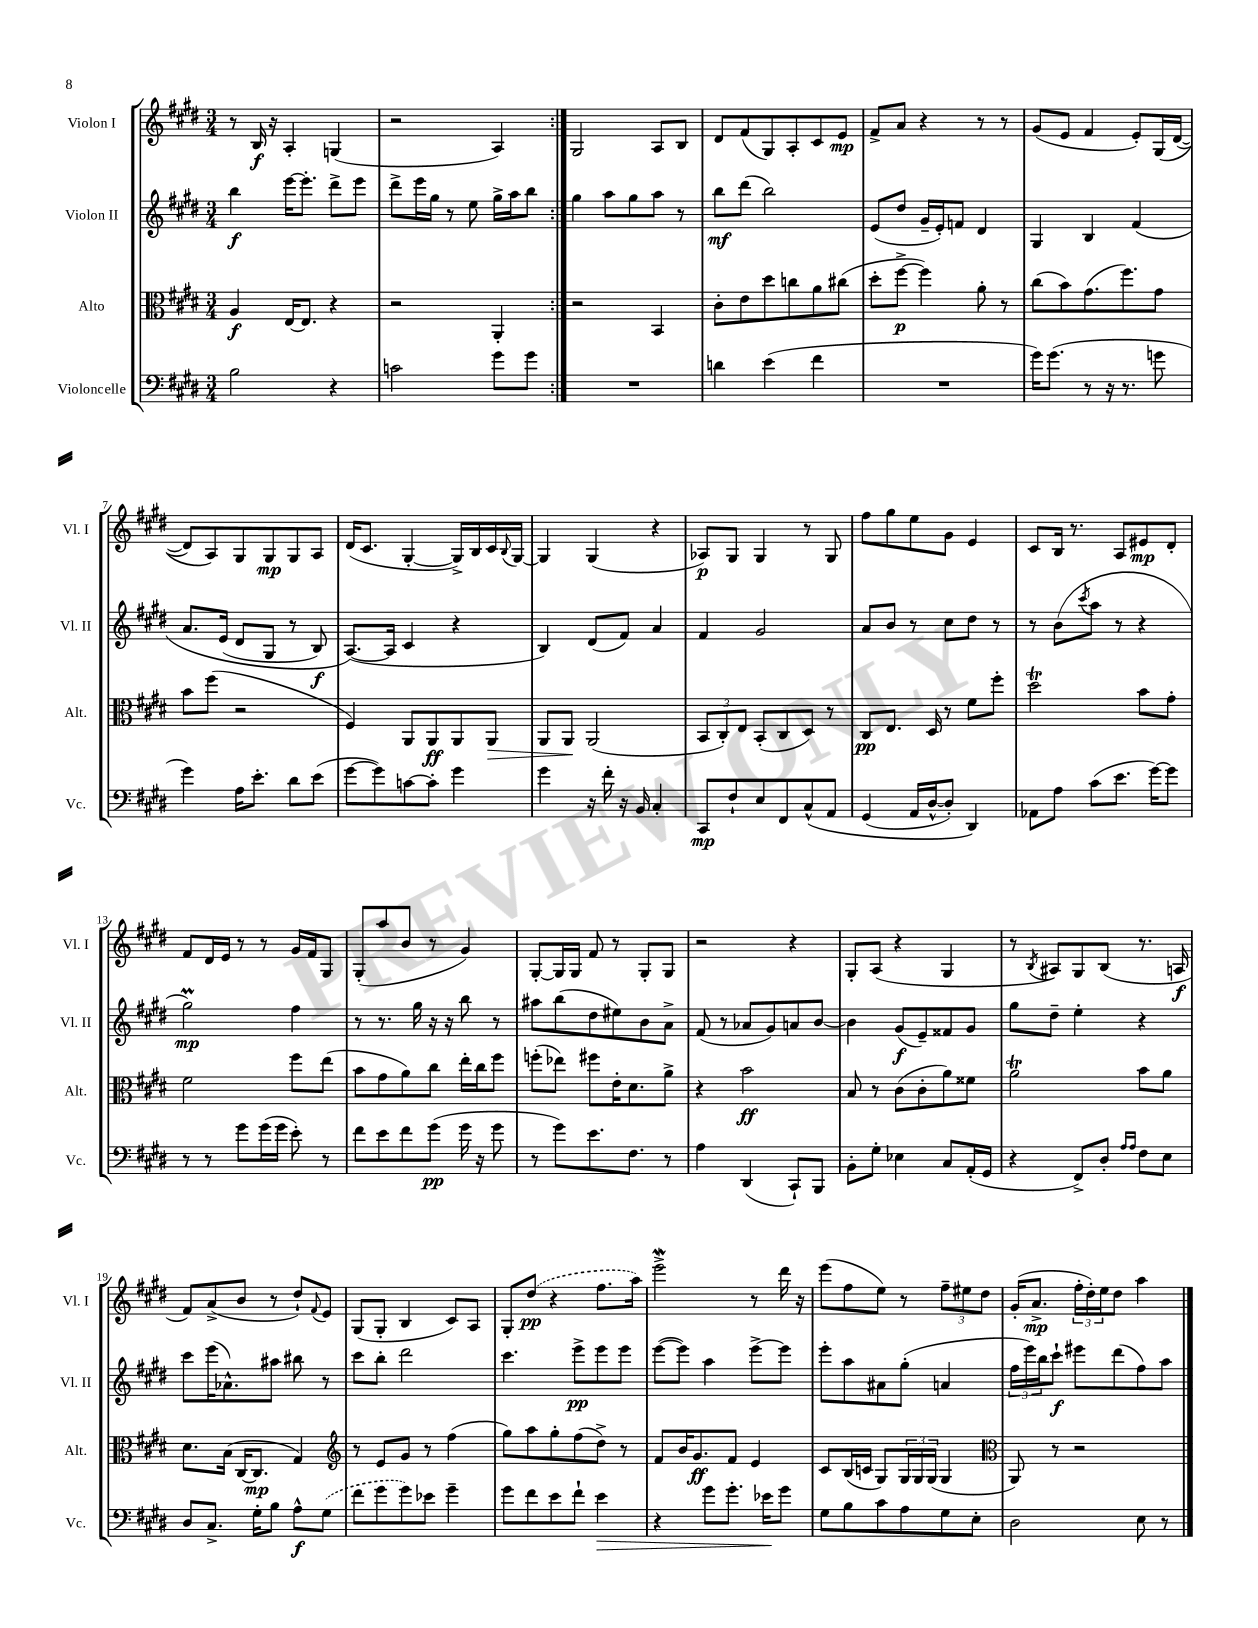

**kern	**dynam	**kern	**dynam	**kern	**dynam	**kern	**dynam
*part4	*part4	*part3	*part3	*part2	*part2	*part1	*part1
*staff4	*staff4	*staff3	*staff3	*staff2	*staff2	*staff1	*staff1
*I"Violoncelle	*	*I"Alto	*	*I"Violon II	*	*I"Violon I	*
*I'Vc.	*	*I'Alt.	*	*I'Vl. II	*	*I'Vl. I	*
*clefF4	*	*clefC3	*	*clefG2	*	*clefG2	*
*k[f#c#g#d#]	*	*k[f#c#g#d#]	*	*k[f#c#g#d#]	*	*k[f#c#g#d#]	*
*M3/4	*	*M3/4	*	*M3/4	*	*M3/4	*
=1	=1	=1	=1	=1	=1	=1	=1
2B\	.	4A/	f	4bb\	f	8r	.
.	.	.	.	.	.	16B/	f
.	.	.	.	.	.	16r	.
.	.	[16E/KL	.	[16eee\KL	.	4A'/	.
.	.	8.E/J]	.	8.eee'\J]	.	.	.
4r	.	4r	.	8ddd#^\L	.	(4Gn/	.
.	.	.	.	8eee\J	.	.	.
=2	=2	=2	=2	=2	=2	=2	=2
2cn\	.	2r	.	8ddd#^\L	.	2r	.
.	.	.	.	16eee\L	.	.	.
.	.	.	.	16gg#\JJ	.	.	.
.	.	.	.	8r	.	.	.
.	.	.	.	8ee\	.	.	.
8g#\L	.	4AA'/	.	16gg#^\LL	.	4A/)	.
.	.	.	.	16aa\J	.	.	.
8g#\J	.	.	.	8bb\J	.	.	.
=3:|!	=3:|!	=3:|!	=3:|!	=3:|!	=3:|!	=3:|!	=3:|!
2.r	.	2r	.	4gg#\	.	2G#/	.
.	.	.	.	8aa\L	.	.	.
.	.	.	.	8gg#\	.	.	.
.	.	4BB/	.	8aa\J	.	8A/L	.
.	.	.	.	8r	.	8B/J	.
=4	=4	=4	=4	=4	=4	=4	=4
4dn\	.	8c#'\L	.	8bb\L	mf	8d#/L	.
.	.	8e\	.	(8ddd#\J	.	(8f#/	.
(4e\	.	8dd#\	.	2bb\)	.	8G#/)	.
.	.	8ccn\	.	.	.	8A'/	.
4f#\	.	8a\	.	.	.	8c#/	.
.	.	(8cc#X\J	.	.	.	8e/J	mp
=5	=5	=5	=5	=5	=5	=5	=5
2.r	.	8dd#'\L	.	(8e/L	.	8f#^/L	.
.	.	[8ff#^\J	p	8dd#/J	.	8a/J	.
.	.	4ff#\])	.	16g#~/LL	.	4r	.
.	.	.	.	16e'/J)	.	.	.
.	.	.	.	8fn/J	.	.	.
.	.	8a'\	.	4d#/	.	8r	.
.	.	8r	.	.	.	8r	.
=6	=6	=6	=6	=6	=6	=6	=6
16g#\KL)	.	(8cc#\L	.	4G#/	.	(8g#/L	.
(8.g#\J	.	.	.	.	.	.	.
.	.	8b\)	.	.	.	8e/J	.
8r	.	(8.g#\	.	4B/	.	4f#/	.
16r	.	.	.	.	.	.	.
8.r	.	8.ff#\)	.	.	.	.	.
.	.	.	.	(4f#/	.	8e'/L)	.
8gn\	.	8g#\J	.	.	.	(16G#/L	.
.	.	.	.	.	.	([16d#/JJ	.
!!LO:LB:g=z
=7	=7	=7	=7	=7	=7	=7	=7
4g#\)	.	8b\L	.	8.a/L	.	8d#/L])	.
.	.	(8ff#\J	.	.	.	8A/)	.
.	.	.	.	(16e/Jk	.	.	.
16A\KL	.	2r	.	8d#/L	.	8G#/	.
8.e'\J	.	.	.	.	.	.	.
.	.	.	.	8G#/J	.	8G#/	mp
8d#\L	.	.	.	8r	.	8G#/	.
(8e\J	.	.	.	8B/)	f	8A/J	.
=8	=8	=8	=8	=8	=8	=8	=8
[8g#\L	.	4F#/)	.	([8.A/L)	.	(16d#/KL	.
.	.	.	.	.	.	8.c#/J	.
8g#\])	.	.	.	.	.	.	.
.	.	.	.	16A/Jk]	.	.	.
[8cn\	.	8AA/L	.	4c#/	.	[4G#'/	.
8c'\J]	.	8AA/	ff	.	.	.	.
4g#\	.	8AA/	.	4r	.	16G#^/LL])	.
.	.	.	.	.	.	16B/	.
!	!	!	!LO:HP:b	!	!	!	!
.	.	8AA/J	>	.	.	16c#/	.
.	.	.	.	.	.	8qqB/	.
.	.	.	.	.	.	[16G#/JJ	.
=9	=9	=9	=9	=9	=9	=9	=9
4g#\	.	8AA/L	.	4B/)	.	4G#/]	.
.	.	8AA/J	.	.	.	.	.
16r	.	(2AA/	]	(8d#/L	.	(4G#/	.
16f#'\	.	.	.	.	.	.	.
16r	.	.	.	8f#/J)	.	.	.
16BB/	.	.	.	.	.	.	.
4C#'/	.	.	.	4a/	.	4r	.
=10	=10	=10	=10	=10	=10	=10	=10
8CC#/L	mp	12BB/L	.	4f#/	.	8A-X/L)	p
.	.	12C#'/)	.	.	.	.	.
8F#`/	.	.	.	.	.	8G#/J	.
.	.	12E/J	.	.	.	.	.
8E/	.	(8BB'/L	.	2g#/	.	4G#/	.
8FF#/	.	8C#/	.	.	.	.	.
(8C#^^/	.	8D#/J)	.	.	.	8r	.
8AA/J	.	8r	.	.	.	8G#/	.
=11	=11	=11	=11	=11	=11	=11	=11
(4GG#/	.	8C#/L	pp	8a/L	.	8ff#\L	.
.	.	8.E/J	.	8b/J	.	8gg#\	.
16AA/LL	.	.	.	8r	.	8ee\	.
[16D#^^/J	.	16D#/	.	.	.	.	.
8D#'/J])	.	8r	.	8cc#\L	.	8g#\J	.
4DD#/)	.	8f#\L	.	8dd#\J	.	4e/	.
.	.	8ff#'\J	.	8r	.	.	.
=12	=12	=12	=12	=12	=12	=12	=12
8AA-X\L	.	2dd#t\	.	8r	.	8c#/L	.
8A\J	.	.	.	(8b\L	.	16B/Jk	.
.	.	.	.	.	.	8.r	.
.	.	.	.	8qccc#/	.	.	.
(8c#\L	.	.	.	8aa\J	.	.	.
8.e\J	.	.	.	8r	.	8A/L	.
.	.	8b\L	.	4r	.	8e#X/	mp
[16g#\KL)	.	.	.	.	.	.	.
8g#\J]	.	8g#'\J	.	.	.	8d#'/J	.
!!LO:LB:g=z
=13	=13	=13	=13	=13	=13	=13	=13
8r	.	2f#\	.	2gg#m\)	mp	8f#/L	.
8r	.	.	.	.	.	16d#/L	.
.	.	.	.	.	.	16e/JJ	.
8g#\L	.	.	.	.	.	8r	.
(16g#\L	.	.	.	.	.	8r	.
16g#\JJ	.	.	.	.	.	.	.
8e'\)	.	8ff#\L	.	4ff#\	.	16g#/LL	.
.	.	.	.	.	.	16f#/J	.
8r	.	(8ee\J	.	.	.	8G#/J	.
=14	=14	=14	=14	=14	=14	=14	=14
8f#\L	.	8b\L	.	8r	.	(8G#'/L	.
8e\	.	8g#\	.	8.r	.	8aa/	.
8f#\	.	8a\)	.	.	.	8b/J	.
.	.	.	.	16gg#\	.	.	.
(8g#\J	pp	8cc#\J	.	16r	.	8r	.
.	.	.	.	16r	.	.	.
16g#\	.	16ee'\LL	.	8bb\	.	4g#/)	.
16r	.	16cc#\J	.	.	.	.	.
8g#\	.	8ff#\J	.	8r	.	.	.
=15	=15	=15	=15	=15	=15	=15	=15
8r	.	(8ffn'\L	.	8aa#X\L	.	[8G#'/L	.
8g#\L)	.	8ee-X\J)	.	(8bb\	.	16G#/L]	.
.	.	.	.	.	.	16G#/JJ	.
8.e\	.	8ff#X\L	.	8dd#\	.	8f#/	.
.	.	16e'\K	.	8ee#X\)	.	8r	.
8.F#\J	.	8.d#\	.	.	.	.	.
.	.	.	.	8b\	.	8G#'/L	.
8r	.	8a^\J	.	8a^\J	.	8G#/J	.
=16	=16	=16	=16	=16	=16	=16	=16
4A\	.	4r	.	(8f#/	.	2r	.
.	.	.	.	8r	.	.	.
(4DD#/	.	2b\	ff	8a-X/L	.	.	.
.	.	.	.	8g#/)	.	.	.
8CC#`/L)	.	.	.	8an/	.	4r	.
8BBB/J	.	.	.	[8b/J	.	.	.
=17	=17	=17	=17	=17	=17	=17	=17
8BB'\L	.	8B/	.	4b\]	.	8G#'/L	.
8G#'\J	.	8r	.	.	.	(8A/J	.
4E-X\	.	(8c#\L	.	(8g#/L	f	4r	.
.	.	8c#'\	.	8e~/)	.	.	.
8C#/L	.	8a\)	.	8f##X/	.	4G#/	.
(16AA'/L	.	8f##X\J	.	8g#/J	.	.	.
16GG#/JJ	.	.	.	.	.	.	.
=18	=18	=18	=18	=18	=18	=18	=18
4r	.	2aT\	.	8gg#\L	.	8r	.
.	.	.	.	.	.	8qB/	.
.	.	.	.	8dd#~\J	.	8A#X/L)	.
8FF#^/L)	.	.	.	4ee'\	.	8G#/	.
8D#'/J	.	.	.	.	.	(8B/J	.
16qqA/LL	.	.	.	.	.	.	.
16qqA/JJ	.	.	.	.	.	.	.
8F#\L	.	8b\L	.	4r	.	8.r	.
8E\J	.	8a\J	.	.	.	.	.
.	.	.	.	.	.	16An/	f
!!LO:LB:g=z
=19	=19	=19	=19	=19	=19	=19	=19
8D#/L	.	8.d#\L	.	8ccc#\L	.	8f#/L)	.
8.C#^/J	.	.	.	(16eee\K	.	(8a^/	.
.	.	(16B\Jk	.	8.a-X^^\)	.	.	.
.	.	[16C#/KL	.	.	.	8b/J	.
16G#'\KL	.	8.C#/J]	mp	.	.	.	.
8B\J	.	.	.	8aa#X\J	.	8r	.
8A^^\L	f	4G#/)	.	8bb#X\	.	8dd#`/L)	.
.	.	.	.	.	.	8qqf#/	.
(8G#\J	.	.	.	8r	.	8e/J	.
=20	=20	=20	=20	=20	=20	=20	=20
*	*	*clefG2	*	*	*	*	*
8f#\L	.	8r	.	8ccc#\L	.	(8G#/L	.
8g#\	.	8e/L	.	8bb'\J	.	8G#'/J	.
8g#\)	.	8g#/J	.	2ddd#\	.	4B/	.
8e-X\J	.	8r	.	.	.	.	.
4g#~\	.	(4ff#\	.	.	.	8c#/L)	.
.	.	.	.	.	.	8A/J	.
=21	=21	=21	=21	=21	=21	=21	=21
8g#\L	.	8gg#\L)	.	4.ccc#\	.	8G#'/L	.
8f#\	.	8aa\	.	.	.	(8dd#/J	pp
8e\	.	8gg#'\	.	.	.	4r	.
8f#`\J	.	(8ff#\	.	8eee^\L	pp	.	.
!	!LO:HP:b	!	!	!	!	!	!
4e\	>	8dd#^\J)	.	8eee\	.	8.ff#\L	.
.	.	8r	.	8eee\J	.	.	.
.	.	.	.	.	.	16aa\Jk)	.
=22	=22	=22	=22	=22	=22	=22	=22
4r	.	8f#/L	.	([8eee\L	.	2eeew^\	.
.	.	16b/K	.	8eee\J])	.	.	.
.	.	8.g#/	ff	.	.	.	.
8g#\L	.	.	.	4aa\	.	.	.
8.g#'\J	.	8f#/J	.	.	.	.	.
.	.	4e/	.	[8eee^\L	.	8r	.
16e-X\KL	.	.	.	.	.	.	.
8g#\J	]	.	.	8eee\J]	.	16ddd#\	.
.	.	.	.	.	.	16r	.
=23	=23	=23	=23	=23	=23	=23	=23
8G#\L	.	8c#/L	.	8eee'\L	.	(8eee\L	.
8B\	.	(16B/L	.	8aa\	.	8ff#\	.
.	.	16cn/JJ	.	.	.	.	.
8c#\	.	8G#/L)	.	8a#X\	.	8ee\J)	.
8A\	.	24G#/L	.	(8gg#'\J	.	8r	.
.	.	24G#/	.	.	.	.	.
.	.	(24G#/JJ	.	.	.	.	.
8G#\	.	4G#/	.	4an/	.	12ff#~\L	.
.	.	.	.	.	.	12ee#X\	.
8E'\J	.	.	.	.	.	.	.
.	.	.	.	.	.	12dd#\J	.
=24	=24	=24	=24	=24	=24	=24	=24
*	*	*clefC3	*	*	*	*	*
2D#\	.	8AA/)	.	24ff#\LL	.	(16g#'/KL	.
.	.	.	.	24eee\)	.	.	.
.	.	.	.	.	.	8.a^/J	mp
.	.	.	.	24bb\J	.	.	.
.	.	8r	.	8ccc#`\J	f	.	.
.	.	2r	.	8eee#X\L	.	24ff#'\LL	.
.	.	.	.	.	.	24dd#'\)	.
.	.	.	.	.	.	24ee\J	.
.	.	.	.	(8ddd#\	.	8dd#\J	.
8E\	.	.	.	8ff#\)	.	4aa\	.
8r	.	.	.	8aa\J	.	.	.
==	==	==	==	==	==	==	==
*-	*-	*-	*-	*-	*-	*-	*-
